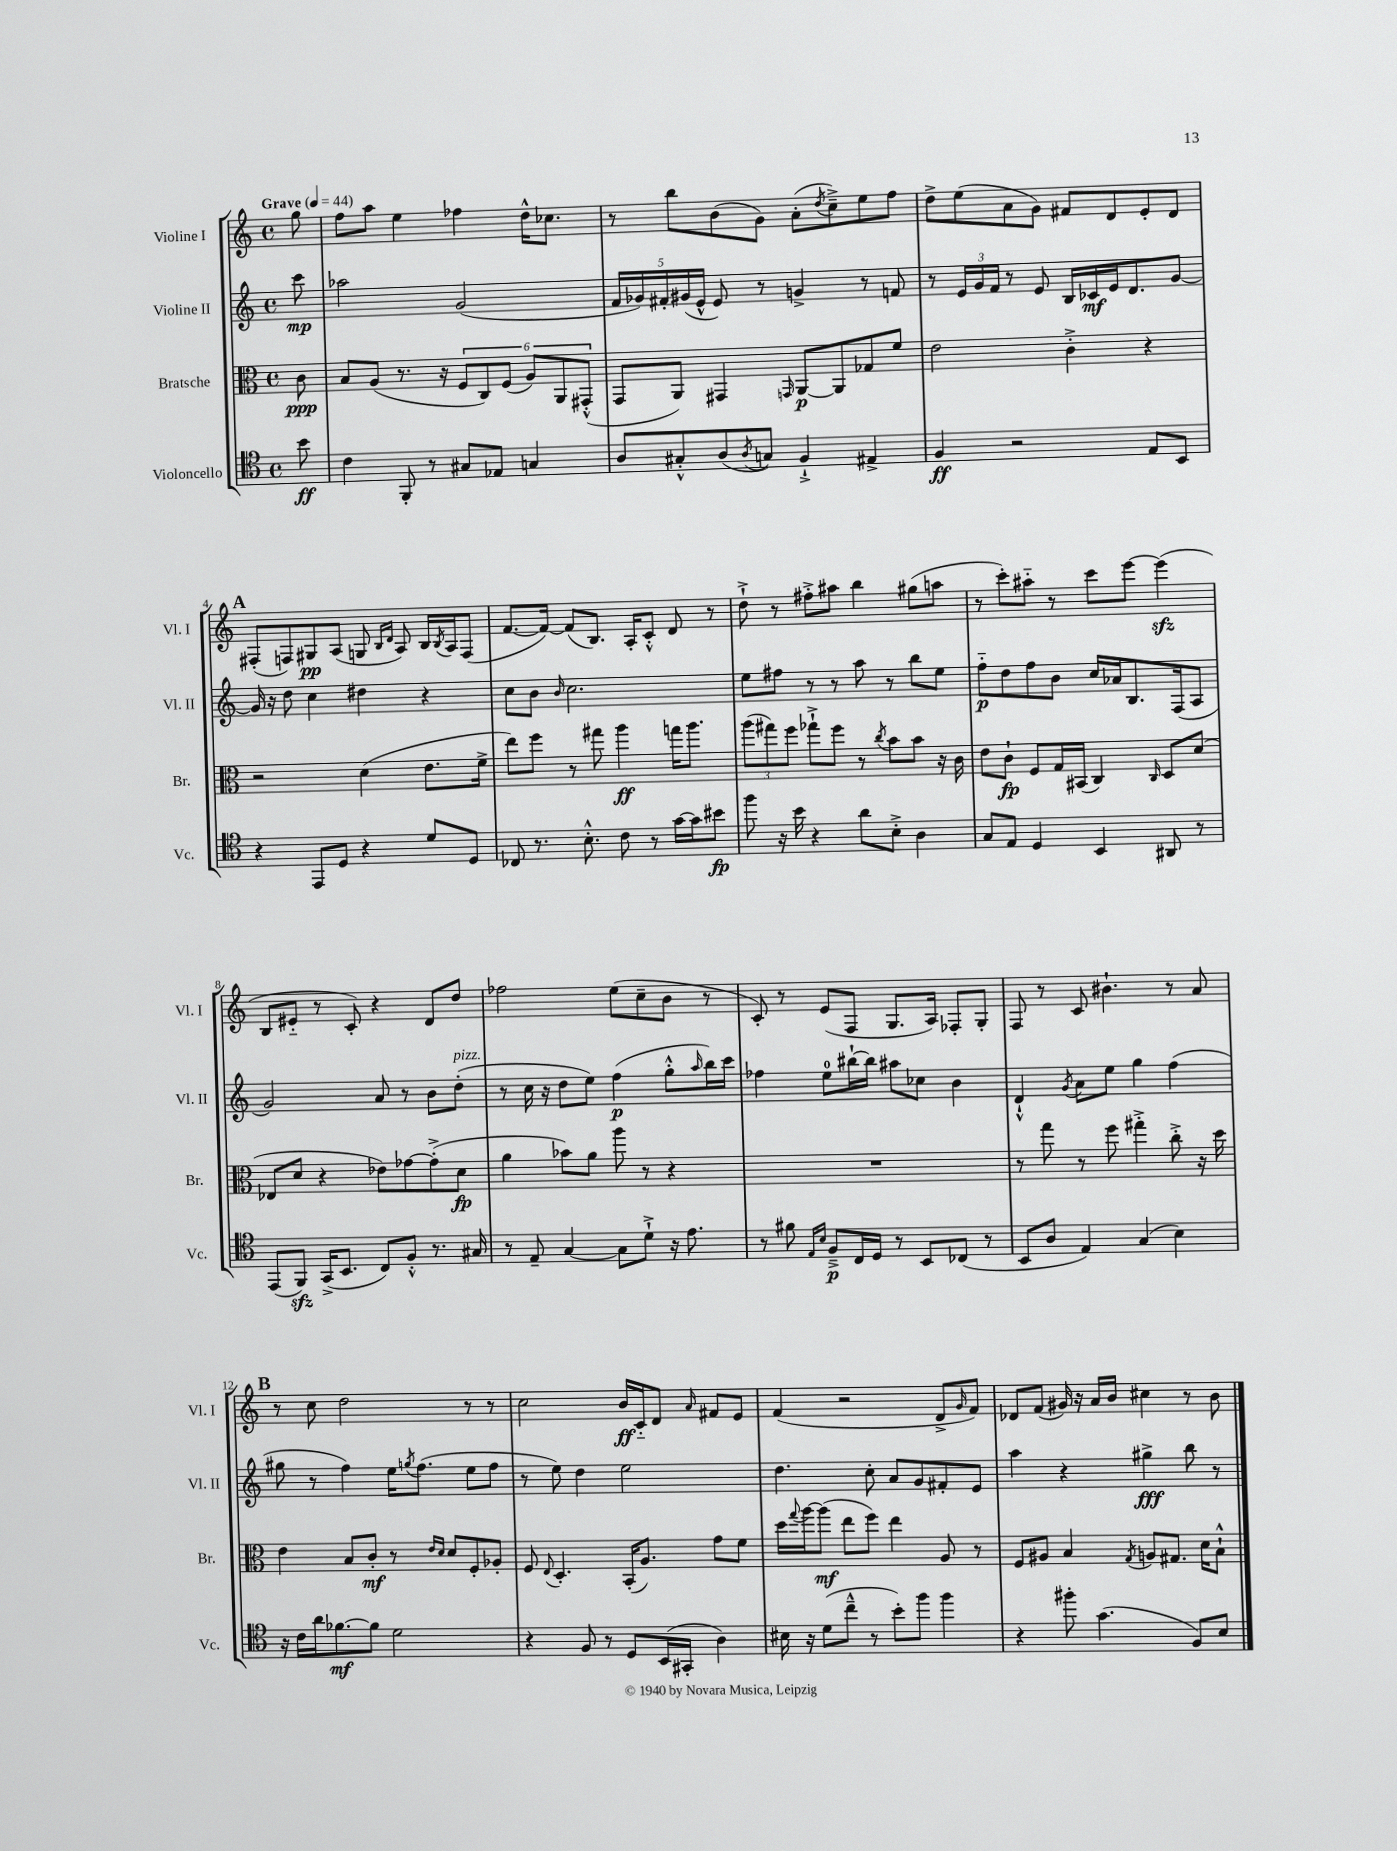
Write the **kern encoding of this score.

**kern	**kern	**kern	**kern
*staff4	*staff3	*staff2	*staff1
*clefC4	*clefC3	*clefG2	*clefG2
*k[]	*k[]	*k[]	*k[]
*M4/4	*M4/4	*M4/4	*M4/4
*met(c)	*met(c)	*met(c)	*met(c)
*MM44	*MM44	*MM44	*MM44
8b	8c	8ccc	8gg
=	=	=	=
4c	8B	2aa-	8ff
.	(8A	.	8aa
8FF'	8.r	.	4ee
8r	.	.	.
.	16r	.	.
8G#	12F	(2g	4ff-
.	12C)	.	.
8E-	.	.	.
.	(12F	.	.
4G	12A)	.	16dd^^
.	.	.	8.cc-
.	12AA	.	.
.	(12GG#'^^	.	.
=	=	=	=
8A	8GG	20f	8r
.	.	20g-)	.
.	.	20f#'	.
8G#'^^	8AA)	.	8bb
.	.	(20g#	.
.	.	20e^^	.
(8A	4GG#	8e)	(8b
8qA	.	.	.
8G)	.	8r	8g)
.	16qqGG	.	.
4F`^	[8AA	4g^	(8a'
.	.	.	8qdd
.	8AA]	.	8cc~^)
4E#^	8G-	8r	8ee
.	8f	8f	8ff
=	=	=	=
4F	2e	8r	8dd^
.	.	24e	(8ee
.	.	24g	.
.	.	24f	.
2r	.	8r	8a
.	.	8e	8g)
.	4c'^	16B	8f#
.	.	16c-	.
.	.	16e	8d
.	.	8.d	.
8E	4r	.	8e'
8BB	.	[8g	8d
=	=	=	=
4r	2r	16g]	(8F#'
.	.	16r	.
.	.	8dd	8F)
8EE	.	4cc	8G#
8D	.	.	(8A
4r	(4d	4dd#	8G
.	.	.	16qqB
.	.	.	16qqd
.	.	.	8A)
8d	8.e	4r	16B
.	.	.	8qB
.	.	.	16A
8D	.	.	(8F
.	16f^	.	.
=	=	=	=
8C-	8ee)	8cc	[8.f
8.r	8ff	8b	.
.	.	.	16f_)
.	.	16qqb	.
.	8r	2.cc	(8f]
8.B'^^	.	.	.
.	8gg#	.	8.B)
8c	4aa	.	.
.	.	.	16A'
8r	.	.	8c'^^
[16g	16gg	.	8d
16g]	8.aa	.	.
8b#	.	.	8r
=	=	=	=
8ff	(12aa	8ee	8dd`^
.	12gg#)	.	.
16r	.	8ff#	8r
.	12ff	.	.
16b	.	.	.
4r	8gg-`^	8r	8ff#'^
.	8ff	8r	8aa#
8a	8r	8aa	4bb
.	8qcc	.	.
8B'^	8b	8r	.
4A	8b	8bb	(8gg#
.	16r	8ee	8aa
.	16c	.	.
=	=	=	=
8G	8e	8ff'~	8r
8E	8c`	8dd	8ccc')
4D	8F	8ff	8aa#'~
.	16G	8b	8r
.	(16BB#	.	.
4BB	4C)	16cc	8ccc
.	.	16a-	.
.	.	8.B	[8eee
.	16qqC	.	.
8AA#	8D	.	(4eee]
.	.	(16F	.
8r	(8d	8A	.
=	=	=	=
(8EE	8E-	2g)	8B
8FF)	8d	.	8e#'~
(16GG^	4r	.	8r
8.BB	.	.	.
.	.	.	8c')
8C)	8e-)	8a	4r
8F'^^	[8g-	8r	.
8.r	(8g-'^]	8b	8d
.	8d	(8dd'	8dd
16G#	.	.	.
=	=	=	=
8r	4a	8r	2ff-
8E~	.	16cc	.
.	.	16r	.
[4G	8b-)	8dd	.
.	8a	8ee)	.
8G]	8aa	(4ff	(8ee
8d`^	8r	.	8cc~
16r	4r	8gg'^^	8b
8.e	.	.	.
.	.	16qqaa	.
.	.	16bb)	8r
.	.	16ccc	.
=	=	=	=
8r	1r	4ff-	8c')
8f#	.	.	8r
16qqE	.	.	.
16qqB	.	.	.
8F~^	.	8ee	(8e
16C	.	[16bb#`	8F
16D	.	16bb#]	.
8r	.	8aa#	8.G
8BB	.	8cc-	.
.	.	.	16A)
(8C-	.	4b	8F-'
8r	.	.	8G'
=	=	=	=
8BB	8r	4d`^^	8F
8A	8gg	.	8r
.	.	8qg	.
4E)	8r	8a	8c
.	8ff	8ee	4.b#`
(4G	4gg#'^	4gg	.
4B)	8cc'^	(4ff	8r
.	16r	.	8a
.	16dd	.	.
=	=	=	=
16r	4e	8gg#	8r
16c	.	.	.
16a	.	8r	8cc
[8.f-	.	.	.
.	8B	4ff)	2dd
8f-]	8c'	.	.
2d	8r	16ee	.
.	.	8qgg	.
.	.	(8.ff	.
.	16qqe	.	.
.	16qqd	.	.
.	8d	.	.
.	8F'	8ee	8r
.	8A-'	8ff	8r
=	=	=	=
4r	8F	8r	2cc
.	8qqE	.	.
.	4.D'	8ee)	.
8F	.	4dd	.
8r	.	.	.
8D	(16BB'	2ee	16b
.	8.A)	.	16c'~
(16BB	.	.	8d
16GG#'	.	.	.
.	.	.	16qqa
4A)	8g	.	8f#
.	8f	.	8e
=	=	=	=
16B#	16dd	4.dd	(4f
.	8qqgg	.	.
16r	[16aa	.	.
(8d	(8aa]	.	.
8cc~^^	8ee	.	2r
8r	8ff)	8cc'	.
8b')	4ee	8a	.
8ff	.	8g	.
4ff	8A	8f#'	8d^
.	.	.	16qqg
.	8r	8e	8f)
=	=	=	=
4r	8F	4aa	8d-
.	8A#	.	(8f
8ff#'	4B	4r	16g#)
.	.	.	16r
(4.g	.	.	16a
.	.	.	16b
.	8qG	.	.
.	8A	4gg#^	4cc#
.	8.G#	.	.
8F)	.	8bb	8r
.	16d	.	.
8B	8B`^^	8r	8b
==	==	==	==
*-	*-	*-	*-
